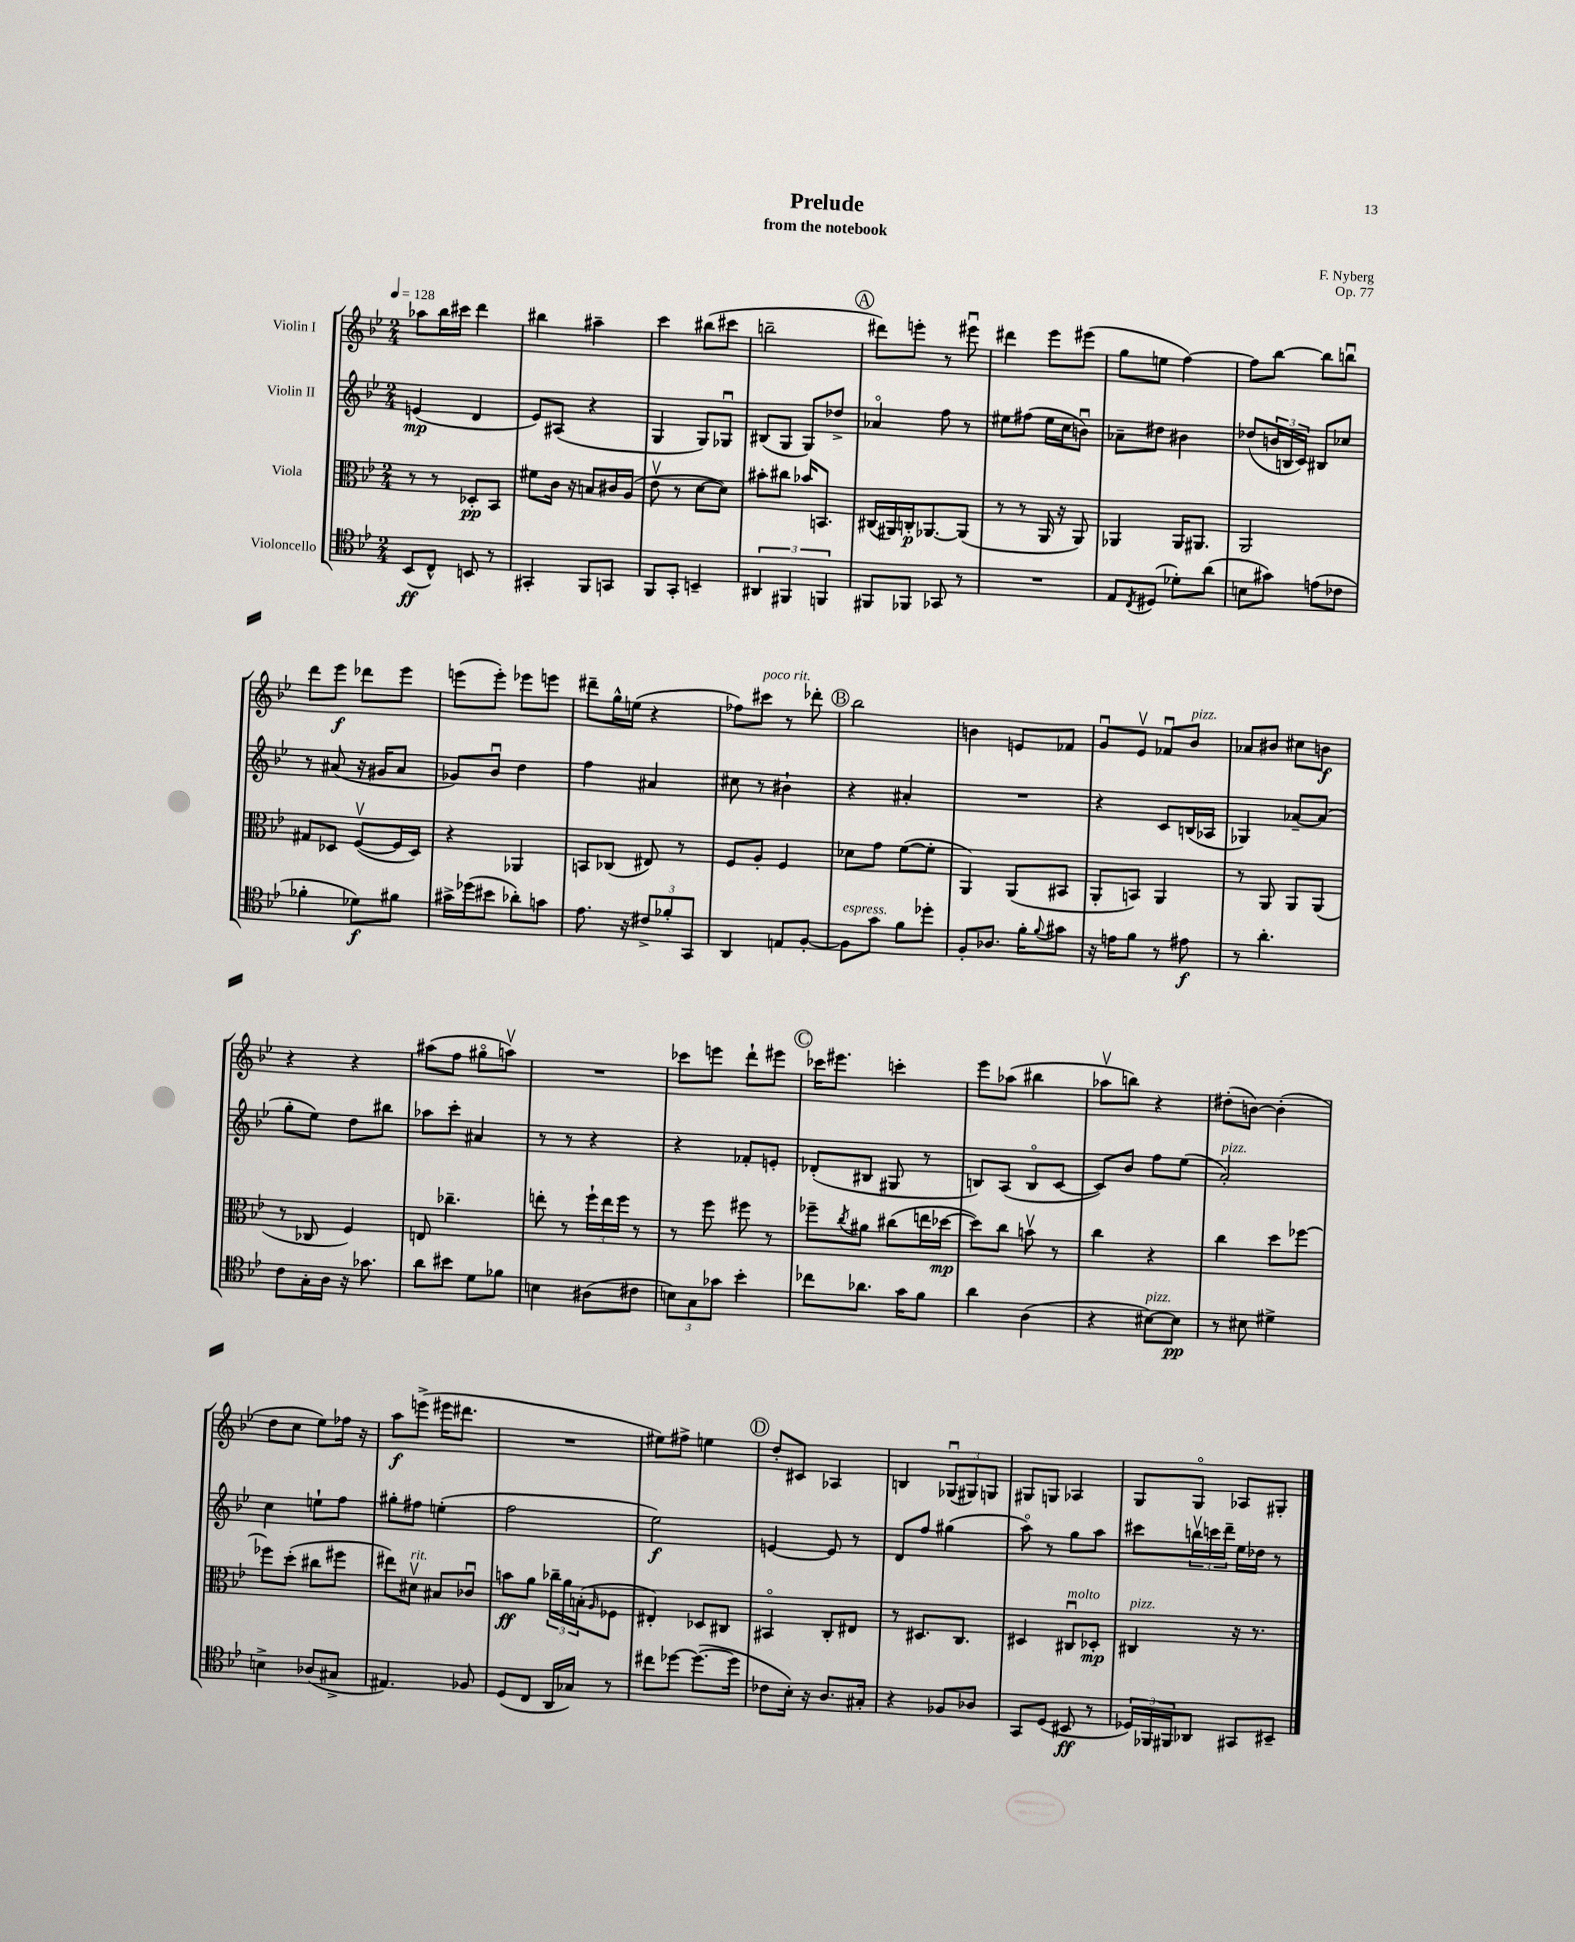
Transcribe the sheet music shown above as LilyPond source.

\header { title = "Prelude" composer = "F. Nyberg" subtitle = "from the notebook" opus = "Op. 77" }
<<
\new StaffGroup <<
\new Staff = "s0" \with { instrumentName = "Violin I" } {
    \clef treble \key bes \major \numericTimeSignature \time 2/4 \tempo 4 = 128
    aes''8 bes''16 cis'''16 d'''4 |
    bis''4 ais''4-- |
    c'''4 bis''8( cis'''8 |
    b''2-- |
    \mark \markup { \circle "A" } dis'''8) e'''8-. r8 eis'''8\downbow |
    dis'''4 ees'''8 eis'''8( |
    g''8 e''8 f''4~) |
    f''8 bes''8~ bes''8 b''8\downbow |
    d'''8 ees'''8\f des'''8 ees'''8 |
    e'''8( e'''8-.) ees'''8 e'''8 |
    dis'''8-- g''16-^ e''16( r4 |
    fes''8) cis'''8^\markup { \italic "poco rit." } r8 des'''8-. |
    \mark \markup { \circle "B" } bes''2 |
    b'4 e'8 fes'8 |
    g'8\downbow ees'8\upbow fes'8\downbow bes'8^\markup { \italic "pizz." } |
    aes'8 bis'8 cis''8 b'8\f |
    r4 r4 |
    ais''8( f''8 gis''8\flageolet a''8\upbow) |
    R2 |
    ces'''8 e'''8 d'''8-! eis'''8 |
    \mark \markup { \circle "C" } ces'''16 eis'''8. c'''4-. |
    ees'''8 aes''8( bis''4 |
    aes''8\upbow b''8) r4 |
    dis''8-.( b'8~) b'4-.( |
    d''8 c''8 ees''8) fes''16 r16 |
    a''8\f e'''8->( eis'''16 dis'''8. |
    R2 |
    eis''8) fis''8-> e''4 |
    \mark \markup { \circle "D" } d''8-. cis'8 aes4 |
    b4 \tuplet 3/2 { ges8\downbow( gis8) g8 } |
    gis8 g8 aes4 |
    g8 g8\flageolet aes8 gis8-. \bar "|." |
}
\new Staff = "s1" \with { instrumentName = "Violin II" } {
    \clef treble \key bes \major \numericTimeSignature \time 2/4
    e'4\mp( d'4 |
    ees'8) ais8( r4 |
    g4 g8) ges8\downbow |
    bis8( g8 g8) des''8-> |
    \mark \markup { \circle "A" } aes'4\flageolet f''8 r8 |
    eis''8 fis''8( eis''16 c''16 b'8\downbow) |
    aes'8-- dis''8 bis'4 |
    des''8( \tuplet 3/2 { b'16 b16 c'16) } bis8 ces''8 |
    r8 ais'8( r16 gis'16 ais'8 |
    ges'8) bes'8\downbow d''4 |
    f''4 ais'4 |
    cis''8 r8 bis'4-! |
    \mark \markup { \circle "B" } r4 ais'4-. |
    R2 |
    r4 c'8 b16( aes16 |
    ges4) aes'8~-- aes'8( |
    g''8-. ees''8) d''8 bis''8 |
    aes''8 c'''8-. ais'4 |
    r8 r8 r4 |
    r4 fes'8-. e'8-. |
    \mark \markup { \circle "C" } des'8-.( bis8 gis8 r8 |
    b8) a8( b8\flageolet c'8~ |
    c'8) bes'8 f''8 ees''8( |
    a'2-.^\markup { \italic "pizz." }) |
    c''4 e''8-! f''8 |
    gis''8-. fis''8 e''4-.( |
    f''2 |
    ees''2\f) |
    \mark \markup { \circle "D" } e'4~ e'8 r8 |
    d'8 f''8 gis''4( |
    a''8\flageolet) r8 g''8 a''8 |
    cis'''8 \tuplet 3/2 { b''16\upbow c'''16 d'''16-- } ees''16 des''16 r8 \bar "|." |
}
\new Staff = "s2" \with { instrumentName = "Viola" } {
    \clef alto \key bes \major \numericTimeSignature \time 2/4
    r8 r8 des8-.\pp bes,8 |
    fis'8 c'16 r16 b8 cis'16 a16( |
    ees'8\upbow r8 d'8~ d'8) |
    bis'8-. cis''8 bes'16 b,8. |
    \mark \markup { \circle "A" } cis16( ais,16) c16-.\p aes,8.~ aes,8( |
    r8 r8 a,16 r16 a,8) |
    aes,4 aes,16 ais,8. |
    a,2 |
    gis8 des8 f8~\upbow( f16 des16) |
    r4 aes,4 |
    b,8 ces8( eis8) r8 |
    f8 a8-. f4 |
    \mark \markup { \circle "B" } des'8 g'8 f'8~( f'8-. |
    a,4) a,8( bis,8 |
    a,8-. b,8) a,4 |
    r8 a,8 a,8 a,8( |
    r8 ces8 f4) |
    e8 ces''4.-- |
    e''8-. r8 \tuplet 3/2 { f''16-! e''16 f''16 } r8 |
    r8 f''8 fis''8 r8 |
    \mark \markup { \circle "C" } fes''8-- \acciaccatura { c''8 } ais'8 cis''8( e''16 des''16~\mp |
    des''8) c''8 b'8\upbow r8 |
    c''4 r4 |
    c''4 d''8 fes''8~ |
    fes''8 d''8-.( cis''8 fis''8 |
    eis''8) dis'8\upbow^\markup { \italic "rit." } bis8 ces'8\downbow |
    b'8\ff a'8 \tuplet 3/2 { ces''16-- a'16 b16-.( } \grace { a16 } fes8 |
    eis4-.) des8 cis8 |
    \mark \markup { \circle "D" } bis,4\flageolet c8-. eis8 |
    r8 dis8. c8. |
    dis4 cis8\downbow^\markup { \italic "molto" } des8-.\mp |
    cis4^\markup { \italic "pizz." } r16 r8. \bar "|." |
}
\new Staff = "s3" \with { instrumentName = "Violoncello" } {
    \clef tenor \key bes \major \numericTimeSignature \time 2/4
    bes,8\ff( c8-^) b,8 r8 |
    gis,4-. f,8 g,8 |
    f,8 g,8-. b,4-- |
    \tuplet 3/2 { ais,4 fis,4 f,4 } |
    \mark \markup { \circle "A" } fis,8 fes,8 ges,8 r8 |
    R2 |
    ees8 \acciaccatura { c8 } dis8( des'8-.) a'8( |
    b8 gis'8) e'8( ces'8 |
    fes'4-. des'8\f) fis'8 |
    gis'16-> des''16( bis'8 aes'8-.) g'8 |
    ees'8. r16 \tuplet 3/2 { cis'8-> fes'8-. g,8 } |
    a,4 e8 f8~-. |
    \mark \markup { \circle "B" } f8^\markup { \italic "espress." } g'8 f'8 des''8-. |
    f8-. aes8. f'16-. \appoggiatura { f'8 } gis'8 |
    r16 e'16 f'8 r8 eis'8\f |
    r8 a'4.-. |
    c'8 g16-. a16 r16 ges'8. |
    a'8 bis'8 d'8 fes'8 |
    b4 ais8( cis'8 |
    \tuplet 3/2 { b8) g8 ges'8 } bes'4-. |
    \mark \markup { \circle "C" } ces''8 aes'8. g'16 f'8 |
    a'4 a4( |
    r4 bis8~^\markup { \italic "pizz." }) bis8\pp |
    r8 bis8 dis'4-> |
    b4-> aes8( gis8-> |
    eis4.) fes8 |
    d8( c8 a,16 ges16) r8 |
    cis''8 des''8~ des''8.~( des''16 |
    \mark \markup { \circle "D" } ces'8 bes16-.) r16 a8. gis16-. |
    r4 fes8 aes8 |
    g,8 d8( bis,8\ff r8 |
    \tuplet 3/2 { des16) fes,16 fis,16 } aes,8 gis,8 bis,8-- \bar "|." |
}
>>
>>
\layout { \context { \Score \remove "Bar_number_engraver" } }
